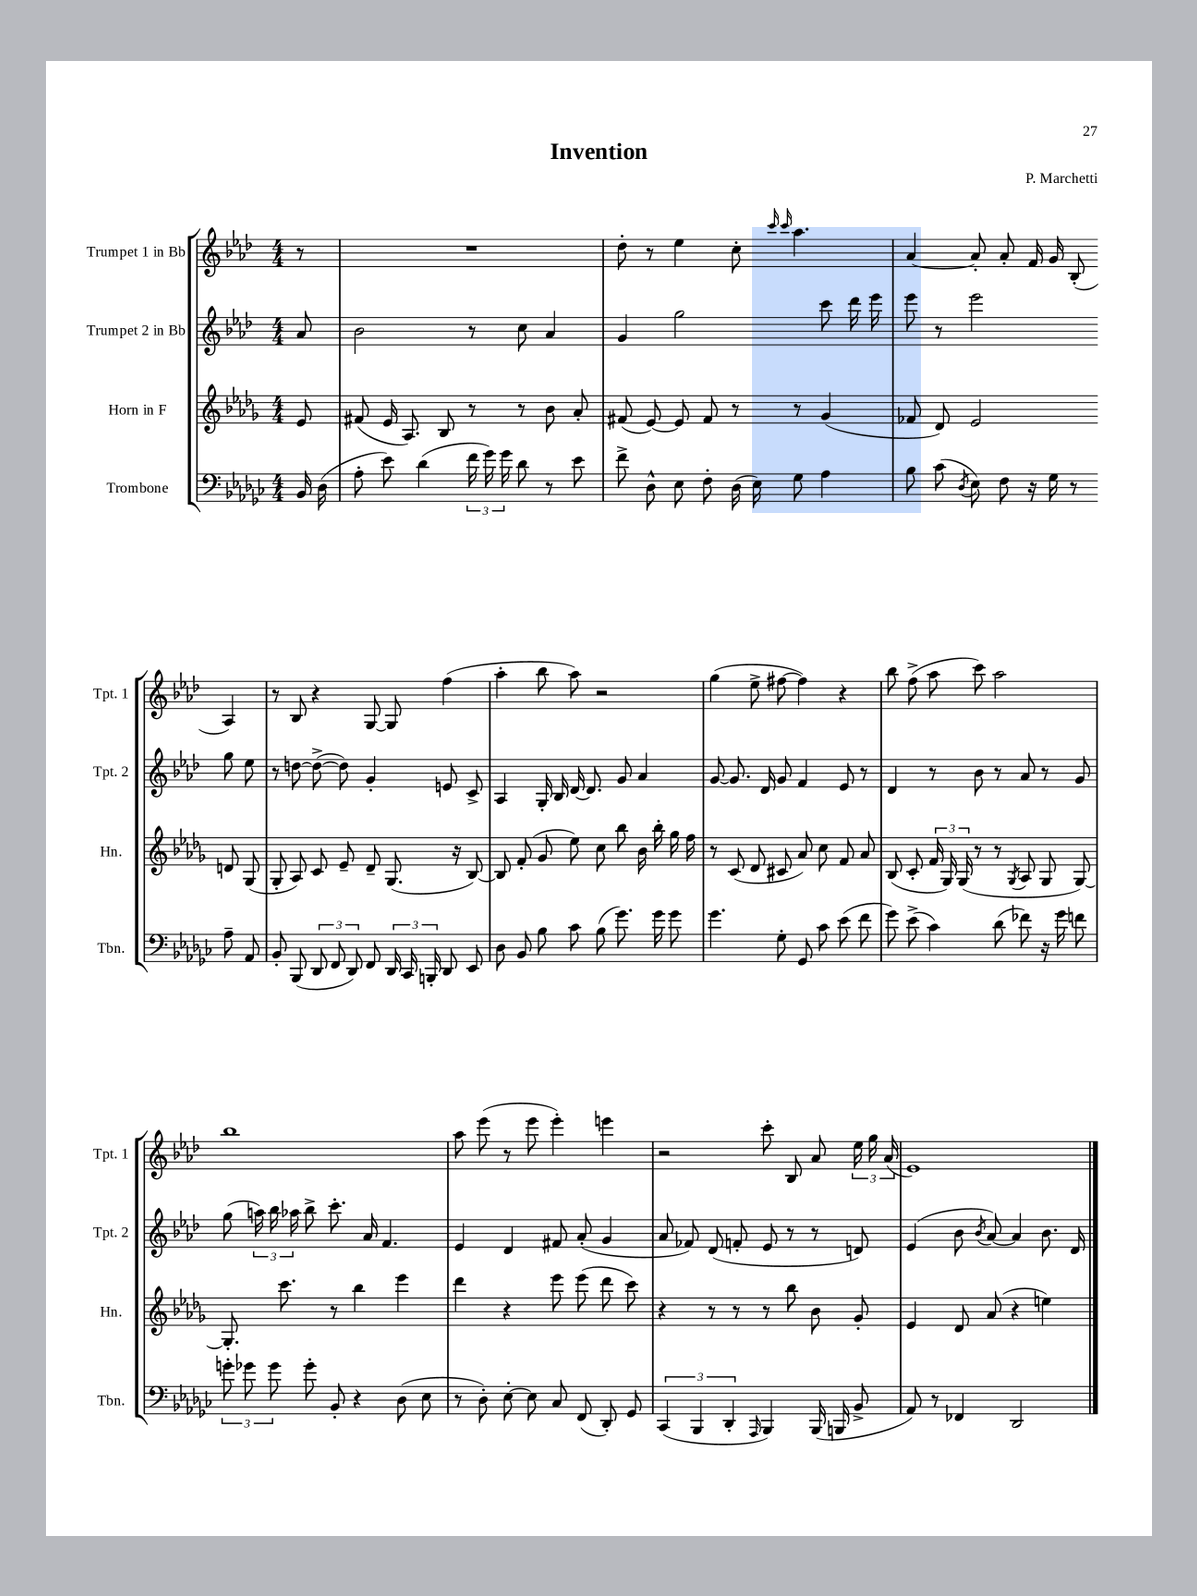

**kern	**kern	**kern	**kern
*part4	*part3	*part2	*part1
*staff4	*staff3	*staff2	*staff1
*I"Trombone	*I"Horn in F	*I"Trumpet 2 in Bb	*I"Trumpet 1 in Bb
*I'Tbn.	*I'Hn.	*I'Tpt. 2	*I'Tpt. 1
*clefF4	*clefG2	*clefG2	*clefG2
*k[b-e-a-d-g-c-]	*k[b-e-a-d-g-]	*k[b-e-a-d-]	*k[b-e-a-d-]
*M4/4	*M4/4	*M4/4	*M4/4
=	=	=	=
16BB-/	8e-/	8a-/	8r
(16D-\	.	.	.
=1	=1	=1	=1
8A-'\	(8f#X/	2b-\	1r
8e-\)	16e-/	.	.
.	8.A-/)	.	.
(4d-\	.	.	.
.	8B-/	.	.
24f\	8r	8r	.
24g-\)	.	.	.
24g-\	.	.	.
8d-\	8r	8cc\	.
8r	8b-\	4a-/	.
8e-\	8a-'/	.	.
=2	=2	=2	=2
8f^\	(8f#X/	4g/	8dd-'\
8D-^^\	[8e-/)	.	8r
8E-\	8e-/]	2gg\	4ee-\
8F'\	8f#/	.	.
(16D-\	8r	.	8cc'\
16E-\)	.	.	.
.	.	.	16qqccc/
.	.	.	16qqccc/
8G-\	8r	.	4.aa-\
4A-\	(4g-/	8ccc\	.
.	.	16ddd-\	.
.	.	16eee-\	.
=3	=3	=3	=3
8B-\	8f-X/	8eee-\	[4a-/
(8c-\	8d-/)	8r	.
8qD-/	.	.	.
8E-\)	2e-/	2eee-\	8a-'/]
8F\	.	.	8a-'/
16r	.	.	16f/
16G-\	.	.	16g/
8r	.	.	(8B-'/
8A-~\	8dn/	8gg\	4A-/)
8AA-/	(8G-/	8ee-\	.
!!LO:LB:g=z
=4	=4	=4	=4
8BB-'/	8G-'/	8r	8r
(8BBB-/	8A-/)	[8ddn\	8B-/
12DD-/	8c/	(8dd^\_	4r
12FF/	.	.	.
.	8e-~/	8dd\])	.
12DD-/)	.	.	.
8FF/	8d-~/	4g'/	[8G/
24DD-/	(8.G-/	.	8G/]
24CC-/	.	.	.
24BBBn'/	.	.	.
8DD-/	.	8en/	(4ff\
.	16r	.	.
8EE-/	[8B-/)	8c^/	.
=5	=5	=5	=5
8D-\	8B-/]	4A-/	4aa-'\
8BB-/	(8f'/	.	.
8B-\	8g-/	16G'/	8bb-\
.	.	16B-/	.
8c-\	8ee-\)	[16d-/	8aa-\)
.	.	8.d-/]	.
(8B-\	8cc\	.	2r
8.g-\)	8bb-\	8g/	.
.	16b-\	4a-/	.
16g-\	16bb-'\	.	.
8g-\	16gg-\	.	.
.	16ff\	.	.
=6	=6	=6	=6
4.g-\	8r	[8g/	(4gg\
.	(8c/	8.g/]	.
.	8d-/	.	8ee-^\
.	.	16d-/	.
8G-'\	8c#X/	8g/	[8ff#X\
8GG-/	8a-/)	4f/	4ff#\])
8c-\	8cc\	.	.
(8e-\	8f/	8e-/	4r
8f\	8a-/	8r	.
=7	=7	=7	=7
8g-\)	(8B-/	4d-/	8bb-\
(8e-^\	8c'/	.	(8ff^\
4c-\)	24f/	8r	8aa-\
.	24G-/)	.	.
.	(24G-/	.	.
.	8r	8b-\	8ccc\)
(8d-\	8r	8r	2aa-\
.	8qG-/	.	.
8f-X\)	8A-/	8a-/	.
16r	8G-/	8r	.
16g-\	.	.	.
8fn\	[8G-/)	8g/	.
!!LO:LB:g=z
=8	=8	=8	=8
12gn'\	8.G-'/]	(8gg\	1bb-
12g-X\	.	.	.
.	.	24aan\)	.
12g-\	.	24bb-\	.
.	8.ccc\	.	.
.	.	24aa-X\	.
8g-'\	.	8bb-^\	.
8BB-'/	8r	8.ccc'\	.
4r	4bb-\	.	.
.	.	16a-/	.
.	.	4.f/	.
(8D-\	4eee-\	.	.
8E-\	.	.	.
=9	=9	=9	=9
8r	4ddd-\	4e-/	8aa-\
8D-'\)	.	.	(8eee-\
[8E-'\	4r	4d-/	8r
8E-\]	.	.	8eee-\
8C-/	8eee-\	8f#X/	4eee-'\)
(8FF/	(8eee-\	(8a-'/	.
8DD-'/)	8ddd-\	4g/	4eeen\
8GG-/	8ccc\)	.	.
=10	=10	=10	=10
(6CC-/	4r	8a-/	2r
.	.	8f-X/)	.
6BBB-/	.	.	.
.	8r	(8d-/	.
6DD-'/	.	.	.
.	8r	8fn'/	.
16qqAAA-/	.	.	.
4BBB-/)	8r	8e-/	8ccc'\
.	8bb-\	8r	8B-/
(16BBB-/	8b-\	8r	8a-/
16BBBn/	.	.	.
8BB-^/	8g-'/	8dn/)	24ee-\
.	.	.	24gg\
.	.	.	(24a-/
=11	=11	=11	=11
8AA-/)	4e-/	(4e-/	1e-)
8r	.	.	.
4FF-X/	8d-/	8b-\	.
.	.	8qb-/	.
.	(8a-/	[8a-/)	.
2DD-/	4r	4a-/]	.
.	4een\)	8.b-\	.
.	.	16d-/	.
==	==	==	==
*-	*-	*-	*-
